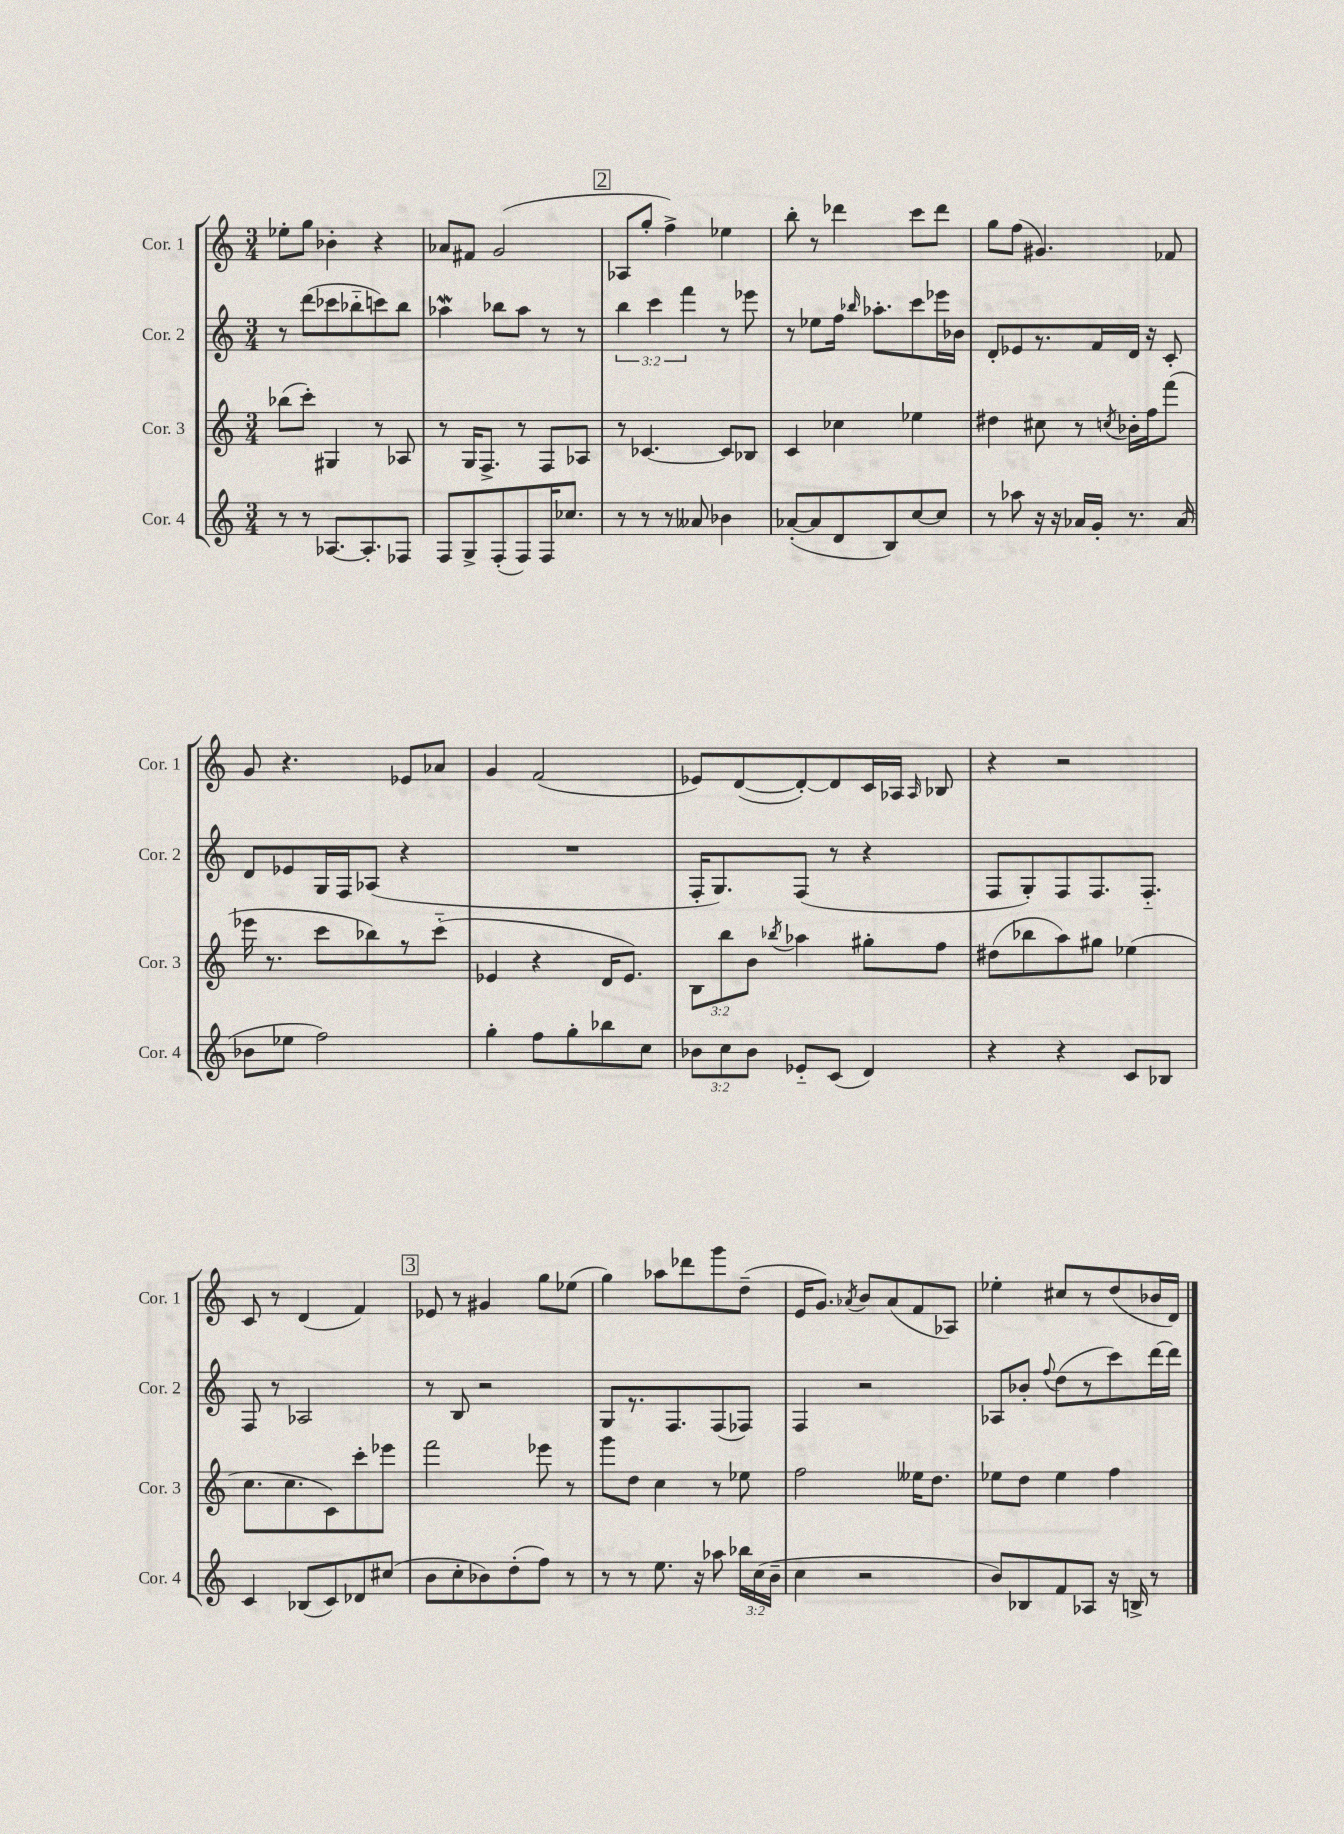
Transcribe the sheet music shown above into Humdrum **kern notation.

**kern	**kern	**kern	**kern
*part4	*part3	*part2	*part1
*staff4	*staff3	*staff2	*staff1
*I"Cor. 4	*I"Cor. 3	*I"Cor. 2	*I"Cor. 1
*I'Cor. 4	*I'Cor. 3	*I'Cor. 2	*I'Cor. 1
*clefG2	*clefG2	*clefG2	*clefG2
*k[]	*k[]	*k[]	*k[]
*M3/4	*M3/4	*M3/4	*M3/4
=60	=60	=60	=60
8r	(8bb-X\L	8r	8ee-X'\L
8r	8ccc'\J)	(8ddd\L	8gg\J
[8.A-X/L	4G#X/	8ccc-X\	4b-X'\
.	.	8bb-X\	.
8.A-'/]	.	.	.
.	8r	8cccn\)	4r
8F-X/J	8A-X/	8bb-\J	.
=61	=61	=61	=61
8F/L	8r	4aa-Xw\	8a-X/L
8G^/	16G/KL	.	8f#X/J
.	8.F^/J	.	.
(8F'/	.	8bb-X\L	(2g/
8F/)	8r	8aa-\J	.
16F/K	8F/L	8r	.
8.cc-X/J	.	.	.
.	8A-X/J	8r	.
!!LO:REH:place=s1:t=2
=62	=62	=62	=62
8r	8r	6bb\	8A-X/L
8r	[4.c-X/	.	8gg'/J
.	.	6ccc\	.
8r	.	.	4ff^\)
.	.	6fff\	.
8a--X/	.	.	.
4b-X\	8c-/L]	8r	4ee-X\
.	8B-X/J	8eee-X\	.
=63	=63	=63	=63
([8a-X'/L	4c/	8r	8bb'\
8a-/]	.	8ee-X\L	8r
8d/	4cc-X\	16ff\Jk	4ddd-X\
.	.	16qqbb-X/	.
.	.	8.aa-X'\L	.
8B/)	.	.	.
[8cc/	4ee-X\	8ccc\	8ccc\L
8cc/J]	.	16eee-X\L	8ddd-\J
.	.	16b-X\JJ	.
=64	=64	=64	=64
8r	4dd#X\	8d'/L	8gg\L
8aa-X\	.	8e-X/	(8ff\J
16r	8cc#X\	8.r	4.g#X/)
16r	.	.	.
16a-X/LL	8r	.	.
16g'/JJ	.	16f/L	.
.	8qccn/	.	.
8.r	16b-X'\LL	16d/JJ	.
.	16ff\J	16r	.
.	(8fff\J	8c'/	8f-X/
(16a-/	.	.	.
!!LO:LB:g=z
=65	=65	=65	=65
8b-X\L	16eee-X\	8d/L	8g/
.	8.r	.	.
8ee-X\J	.	8e-X/	4.r
2ff\)	8ccc\L	16G/L	.
.	.	16F/J	.
.	8bb-X\)	(8A-X/J	.
.	8r	4r	8e-X/L
.	(8ccc\J	.	8a-X/J
=66	=66	=66	=66
4gg'\	4e-X/	2.r	4g/
8ff\L	4r	.	(2f/
8gg'\	.	.	.
8bb-X\	16d/KL	.	.
.	8.e-/J)	.	.
8cc\J	.	.	.
=67	=67	=67	=67
12b-X\L	12B\L	16F'/KL	8e-X/L)
.	.	8.G/)	.
12cc\	12bb\	.	.
.	.	.	([8d/
12b-\J	12b\J	.	.
.	8qbb-X/	.	.
8e-X/L	4aa-X\	(8F/J	8d'/_)
(8c/J	.	8r	8d/]
4d/)	8gg#X'\L	4r	16c/L
.	.	.	16A-X/JJ
.	.	.	16qqA-/
.	8ff\J	.	8B-X/
=68	=68	=68	=68
4r	(8dd#X\L	8F/L	4r
.	8bb-X\	8G'/)	.
4r	8aa\)	8F/	2r
.	8gg#X\J	8.F/	.
8c/L	(4ee-X\	.	.
.	.	8.F/J	.
8B-X/J	.	.	.
!!LO:LB:g=z
=69	=69	=69	=69
4c/	8.cc\L	8F/	8c/
.	.	8r	8r
.	8.cc\	.	.
(8B-X/L	.	2A-X/	(4d/
8c/)	8c\)	.	.
8d-X/	8ccc'\	.	4f/)
(8cc#X/J	8eee-X\J	.	.
!!LO:REH:place=s1:t=3
=70	=70	=70	=70
8b\L	2fff\	8r	8e-X/
8cc'\	.	8B/	8r
8b-X\)	.	2r	4g#X/
(8dd'\	.	.	.
8ff\J)	8eee-X\	.	8gg\L
8r	8r	.	(8ee-X\J
=71	=71	=71	=71
8r	8ggg\L	8G/L	4gg\)
8r	8dd\J	8.r	.
8.ee\	4cc\	.	8aa-X\L
.	.	8.F/	.
.	.	.	8ddd-X\
16r	.	.	.
8aa-X\	8r	(8F/	8ggg\
24bb-X\LL	8ee-X\	8F-X/J)	(8dd~\J
(24cc\	.	.	.
24b~\JJ	.	.	.
=72	=72	=72	=72
4cc\	2ff\	4F/	16e/KL
.	.	.	8.g/J)
.	.	.	8qa-X/
2r	.	2r	8b/L
.	.	.	(8a-/
.	16ee--X\KL	.	8f/
.	8.dd\J	.	.
.	.	.	8A-X/J)
=73	=73	=73	=73
8b/L)	8ee-X\L	8A-X/L	4ee-X'\
8B-X/	8dd\J	8b-X'/J	.
.	.	8qqff/	.
8f/	4ee-\	(8dd\L	8cc#X/L
8A-X/J	.	8r	8r
16r	4ff\	8ccc\)	(8dd/
16Bn^/	.	.	.
8r	.	[16ddd\L	16b-X/L
.	.	16ddd\JJ]	16d/JJ)
==	==	==	==
*-	*-	*-	*-
